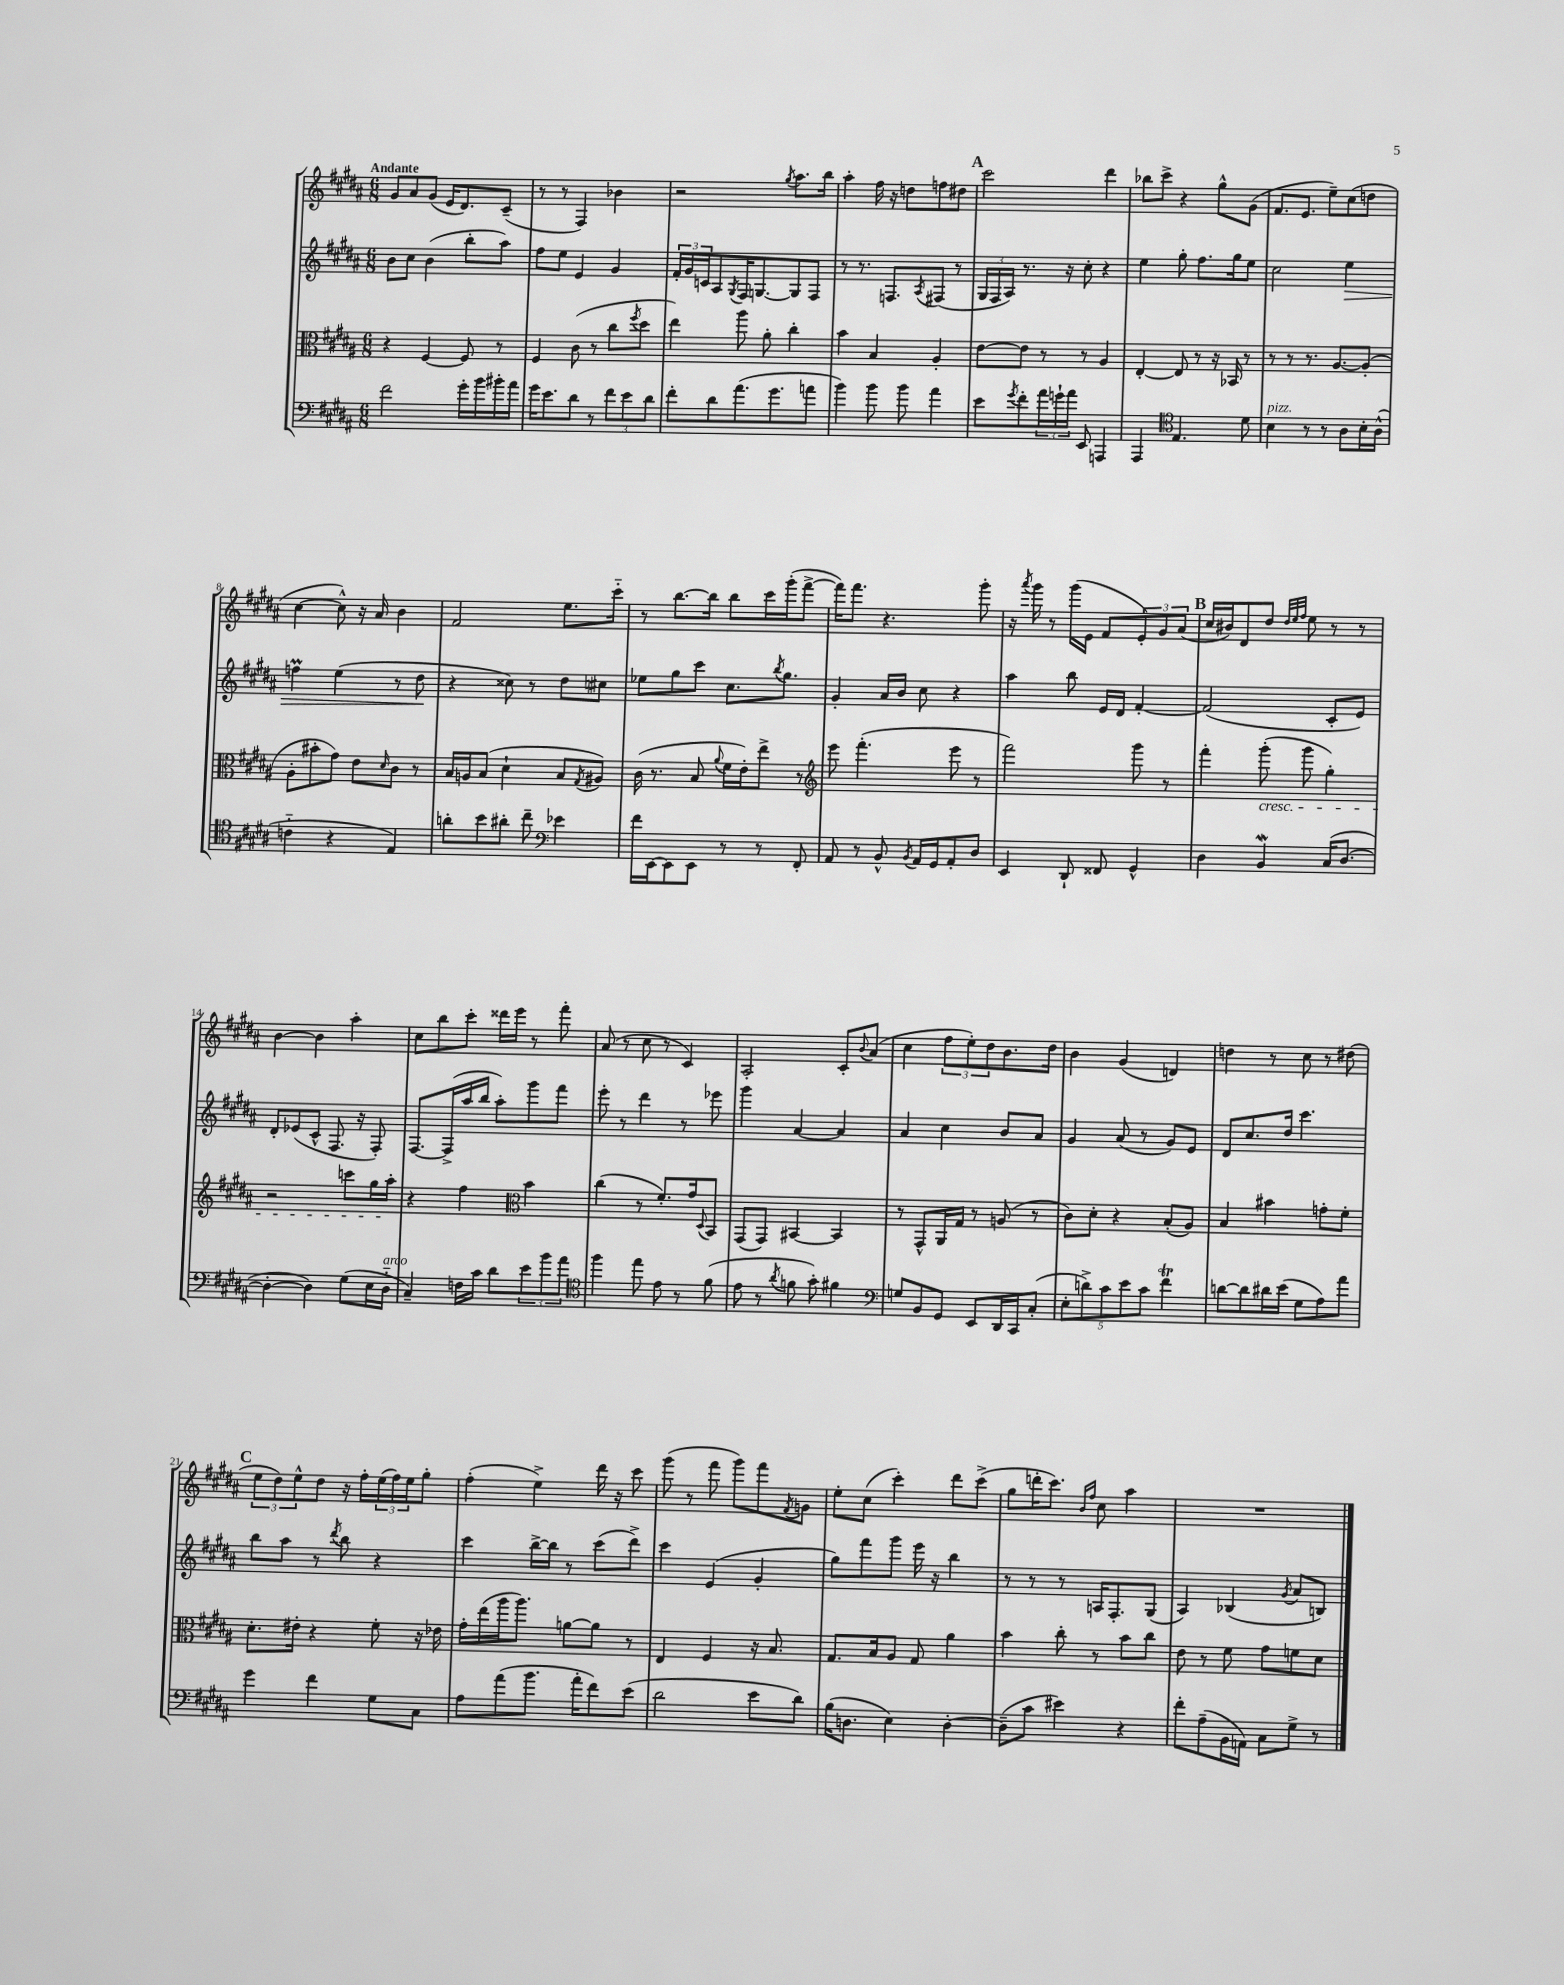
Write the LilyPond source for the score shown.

<<
\new StaffGroup <<
\new Staff = "s0" {
    \clef treble \key b \major \numericTimeSignature \time 6/8 \tempo "Andante"
    gis'8 ais'8 gis'8( e'16 dis'8.) cis'8--( |
    r8 r8 fis4) bes'4 |
    r2 \acciaccatura { gis''8 } ais''8. b''16 |
    ais''4-. fis''16 r16 d''8 f''8 dis''8 |
    \mark \markup { \bold "A" } cis'''2 dis'''4 |
    bes''8 cis'''8-> r4 gis''8-^ gis'8( |
    fis'8. e'8. e''8--) cis''8( d''8 |
    cis''4~ cis''8-^) r16 ais'16 b'4 |
    fis'2 e''8. cis'''16-_ |
    r8 b''8.~ b''16 b''8 cis'''16 gis'''16-.( fis'''8~-> |
    fis'''16) fis'''8. r4. gis'''8-. |
    r16 \acciaccatura { ais'''8 } gis'''16 r8 gis'''16( e'16 fis'8 \tuplet 3/2 { e'8-.) gis'8 ais'8( } |
    \mark \markup { \bold "B" } cis''16 bis'16) dis'8 dis''8 \grace { dis''32 e''32 fis''32 } e''8 r8 r8 |
    b'4~ b'4 ais''4-. |
    cis''8 b''8 cis'''8-. disis'''16 e'''16 r8 fis'''8-. |
    ais'8( r8 cis''8 r8 cis'4) |
    ais2-. cis'8-. \appoggiatura { b'8 } ais'8( |
    cis''4 \tuplet 3/2 { fis''8 e''8-.) dis''8 } b'8. dis''16 |
    b'4 gis'4( d'4) |
    d''4 r8 cis''8 r8 dis''8( |
    \mark \markup { \bold "C" } \tuplet 3/2 { e''8 dis''8) e''8-^ } dis''8 r16 fis''16-. \tuplet 3/2 { e''16( fis''16) e''16 } gis''8-. |
    fis''4-.( e''4->) dis'''16 r16 cis'''8 |
    gis'''8( r8 fis'''8 gis'''8) fis'''8 \acciaccatura { fis'8 } g'8 |
    e''8-. cis''8( cis'''4-.) dis'''8 cis'''8->( |
    gis''8 d'''16-. cis'''8.) \grace { b'16 fis''16 } cis''8 ais''4 |
    R2. \bar "|." |
}
\new Staff = "s1" {
    \clef treble \key b \major \numericTimeSignature \time 6/8
    b'8 cis''8 b'4( b''8-. ais''8) |
    fis''8 e''8 e'4 gis'4 |
    \tuplet 3/2 { fis'16-. gis'16 c'16 } ais8 \acciaccatura { gis8 } fis16 g8.~ g8 fis8 |
    r8 r8. f8. \acciaccatura { ais8 } fis8( r8 |
    \mark \markup { \bold "A" } \tuplet 3/2 { gis16 fis16 ais16) } r8. r16 cis''8-. r4 |
    e''4 gis''8-. fis''8. gis''16 e''8 |
    cis''2 e''4\> |
    f''4\prall e''4( r8 dis''8\! |
    r4 cisis''8) r8 dis''8 cis''8 |
    ees''8 gis''8 cis'''8 cis''8. \acciaccatura { b''8 } gis''8. |
    gis'4-. ais'16 b'16 cis''8 r4 |
    ais''4 b''8 e'16 dis'16 fis'4~-. |
    \mark \markup { \bold "B" } fis'2( cis'8-. e'8) |
    dis'8-. ees'8( cis'8-^ fis8. r16 fis8-.) |
    fis8.~ fis16->( ais''16 b''16 ais''8-.) gis'''8 fis'''8 |
    e'''8-. r8 dis'''4 r8 ees'''8 |
    gis'''4 ais'4~ ais'4 |
    ais'4 cis''4 b'8 ais'8 |
    gis'4 ais'8( r8 gis'8) e'8 |
    dis'8 cis''8. dis''16 cis'''4. |
    \mark \markup { \bold "C" } b''8 ais''8 r8 \acciaccatura { dis'''8 } b''8 r4 |
    cis'''4 b''16~-> b''16 r8 cis'''8( dis'''8->) |
    cis'''4 e'4( gis'4-. |
    gis''8) fis'''8 gis'''8 e'''16 r16 b''4 |
    r8 r8 r8 a16 fis8.-. gis8( |
    ais4) bes4( \acciaccatura { gis'8 } ais'8 b8) \bar "|." |
}
\new Staff = "s2" {
    \clef alto \key b \major \numericTimeSignature \time 6/8
    r4 fis4~ fis8 r8 |
    fis4 cis'8( r8 cis''8 \acciaccatura { fis''8 } dis''8 |
    e''4) ais''8 ais'8-. cis''4-. |
    b'4 b4 ais4-. |
    \mark \markup { \bold "A" } e'8~ e'8 r8 r8 ais4 |
    e4~-. e8 r8 r16 bes,16 r8 |
    r8 r8 r8. ais8.~ ais8-.( |
    ais8-. bis'8-. gis'8) e'8 \grace { dis'16 } cis'8 r8 |
    b16 a16 b8( dis'4-! b8 \acciaccatura { gis8 } ais8) |
    cis'16( r8. b8 \appoggiatura { ais'8 } fis'16 e'16-.) e''8-> r8 |
    \clef treble e'''8 fis'''4.-.( e'''8 r8 |
    fis'''2) gis'''8 r8 |
    \mark \markup { \bold "B" } fis'''4-. gis'''8-.\cresc( gis'''8 gis''4-.) |
    r2 c'''8 gis''16 ais''16-.\! |
    r4 fis''4 \clef alto b'4 |
    cis''4( r8 fis'8.-.) gis'16 \appoggiatura { dis8 } b,8 |
    gis,8( gis,8) bis,4~ bis,4 |
    r8 gis,8-^ ais,16 gis16 r8 a8( r8 |
    cis'8) dis'8-. r4 b8-.( ais8) |
    b4 bis'4 g'8-. fis'8-. |
    \mark \markup { \bold "C" } dis'8.-. eis'16-. r4 fis'8-. r16 ees'16 |
    gis'16-. e''16( ais''16 ais''8.) a'8~ a'8 r8 |
    e4 fis4 r16 b8. |
    gis8. b16 ais8 gis8 ais'4 |
    b'4 cis''8-. r8 b'8 cis''8 |
    e'8 r8 fis'8 gis'8 f'8 dis'8 \bar "|." |
}
\new Staff = "s3" {
    \clef bass \key b \major \numericTimeSignature \time 6/8
    fis'2 gis'16-. b'16 bis'16-. ais'16 |
    gis'16 e'8. dis'8 r8 \tuplet 3/2 { fis'8 e'8 dis'8 } |
    fis'8-. dis'8 ais'8.( gis'8. a'8 |
    b'4) b'8 b'8 ais'4 |
    \mark \markup { \bold "A" } e'8 \acciaccatura { gis'8 } fis'8-. \tuplet 3/2 { ais'16 g'16-! ais'16 } e,8 a,,4 |
    ais,,4 \clef tenor e4. dis'8 |
    b4^\markup { \italic "pizz." } r8 r8 ais8 b16-. ais16-^( |
    c'4-_ r4 e4) |
    a'8-. b'8 ais'8-. cis''8-- \clef bass ees'4 |
    fis'16 e,16~ e,8 e,8 r8 r8 fis,8-. |
    ais,8 r8 b,8-^ \acciaccatura { b,8 } ais,16 gis,16 ais,8-. dis8 |
    e,4 dis,8-! fisis,8 gis,4-^ |
    \mark \markup { \bold "B" } dis4 b,4\mordent cis16( dis8.~ |
    dis4~-. dis4) gis8( e16 dis16-_^\markup { \italic "arco" } |
    cis4--) f16 cis'16 dis'8 \tuplet 3/2 { e'8 b'8 ais'8 } |
    \clef tenor fis''4 e''8 e'8 r8 fis'8( |
    e'8 r8 \acciaccatura { ais'8 } f'8 gis'8-.) fis'4 |
    \clef bass g8 b,8 gis,8 e,8 dis,16 cis,16 cis8-.( |
    \tuplet 5/4 { e8-. d'8->) cis'8 e'8 cis'8 } fis'4\trill |
    d'8~ d'8 dis'16 e'16( gis8 ais8) ais'8 |
    \mark \markup { \bold "C" } gis'4 fis'4 gis8 cis8 |
    ais8 ais'8( b'8. ais'16-. fis'8) e'8( |
    dis'2 e'8 dis'8) |
    b16( d8. e4) d4~-. |
    d8--( cis'8 eis'4) r4 |
    fis'8-. ais8--( b,16 a,16) cis8 gis8-> r8 \bar "|." |
}
>>
>>
